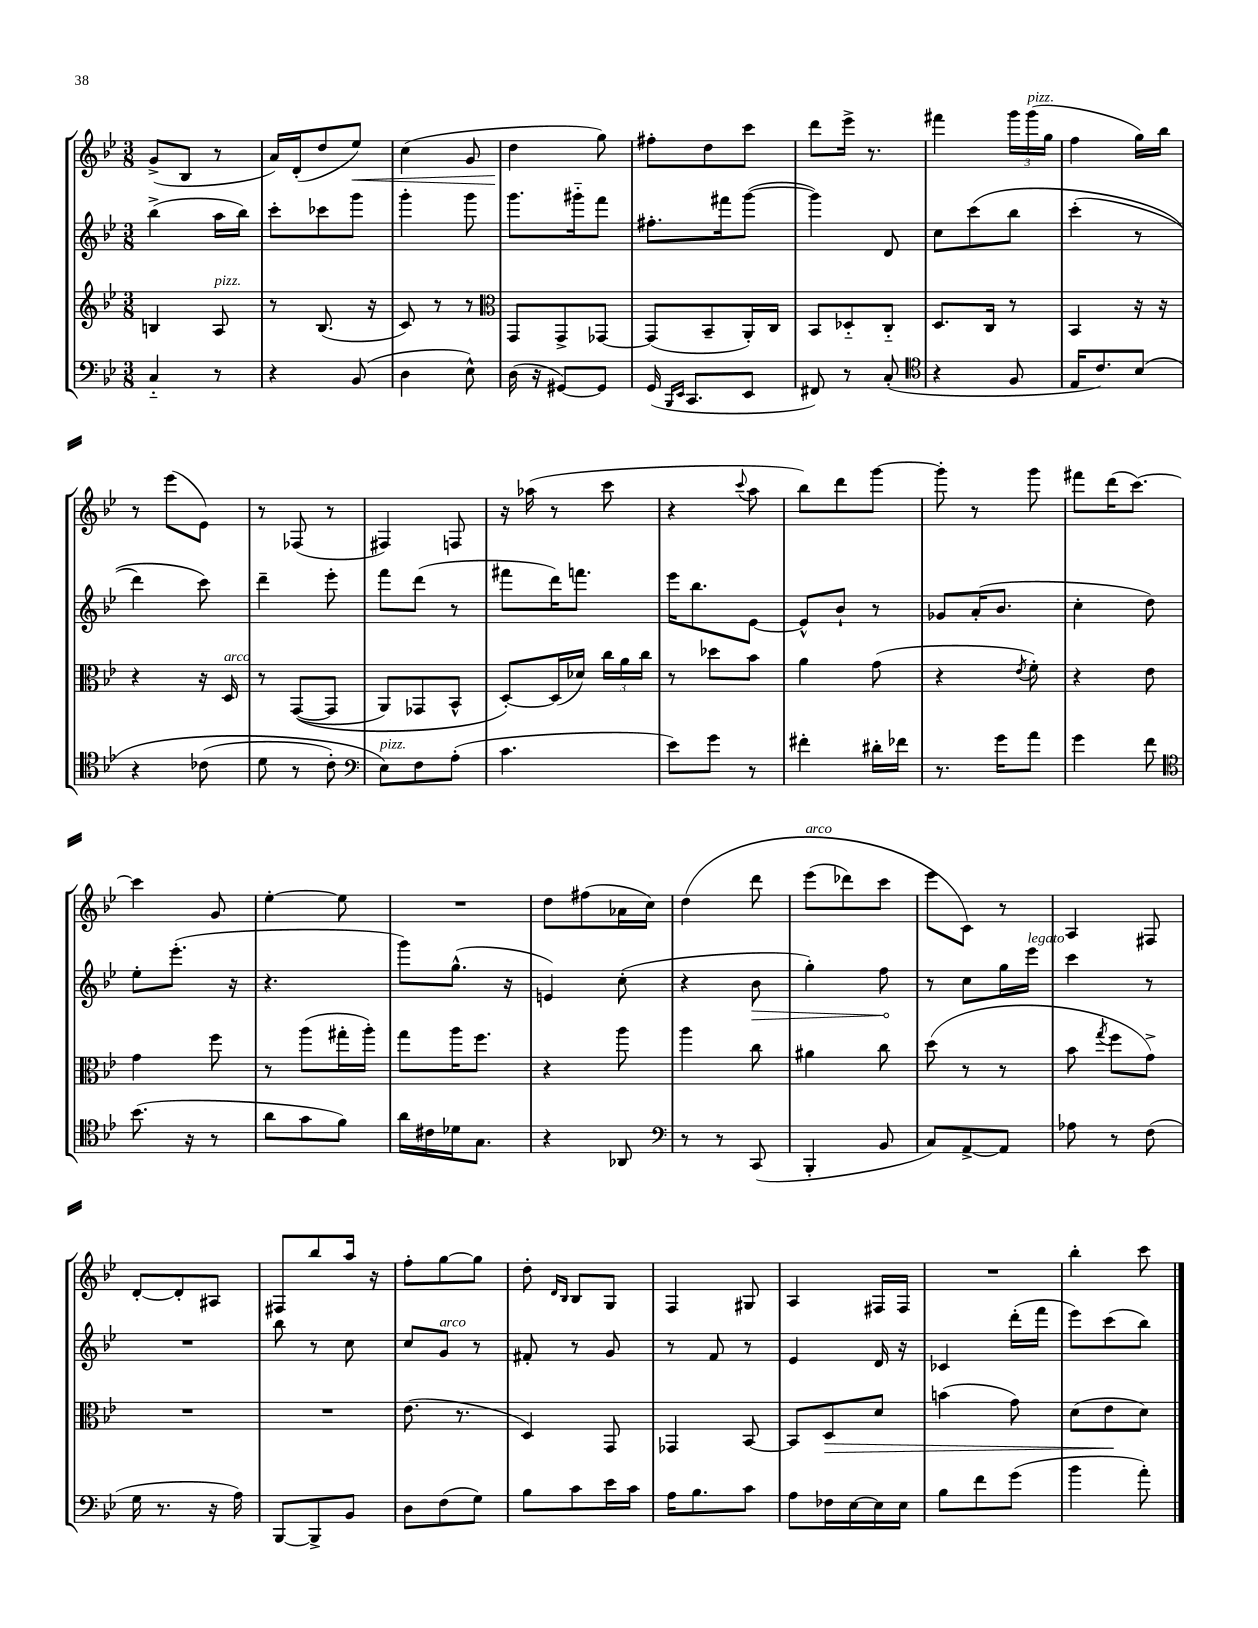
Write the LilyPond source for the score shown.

<<
\new StaffGroup <<
\new Staff = "s0" {
    \clef treble \key bes \major \numericTimeSignature \time 3/8
    \autoBeamOff g'8[->( bes8] r8 |
    a'16[) d'16-.( d''8 ees''8]\<) |
    c''4( g'8 |
    d''4\! g''8) |
    fis''8[-. d''8 c'''8] |
    d'''8[ ees'''16]-> r8. |
    fis'''4 \tuplet 3/2 { g'''16[ g'''16^\markup { \italic "pizz." }( g''16] } |
    f''4 g''16[) bes''16] |
    r8 ees'''8[( ees'8]) |
    r8 fes8( r8 |
    fis4) f8 |
    r16 aes''16( r8 c'''8 |
    r4 \appoggiatura { c'''8 } a''8 |
    bes''8[) d'''8 g'''8]~ |
    g'''8-. r8 g'''8 |
    fis'''8[ d'''16( c'''8.]~) |
    c'''4 g'8 |
    ees''4~-. ees''8 |
    R4. |
    d''8[ fis''8( aes'16 c''16]) |
    d''4\( d'''8 |
    ees'''8[^\markup { \italic "arco" }( des'''8) c'''8] |
    ees'''8[ c'8]\) r8 |
    a4 fis8 |
    d'8[~-. d'8-. ais8] |
    fis8[ bes''8 a''16] r16 |
    f''8[-. g''8~ g''8] |
    d''8-. \grace { d'16[ bes16] } bes8[ g8] |
    f4 gis8 |
    a4 fis16[ fis16] |
    R4. |
    bes''4-. c'''8 \bar "|." |
}
\new Staff = "s1" {
    \clef treble \key bes \major \numericTimeSignature \time 3/8
    \autoBeamOff bes''4->( a''16[ bes''16]) |
    c'''8[-. ces'''8 g'''8] |
    g'''4-. g'''8 |
    g'''8.[ gis'''16-_ f'''8] |
    fis''8.[-. fis'''16 g'''8]~( |
    g'''4) d'8 |
    c''8[ c'''8\( bes''8] |
    c'''4-.( r8 |
    d'''4) c'''8\) |
    d'''4-- ees'''8-. |
    f'''8[ d'''8]( r8 |
    fis'''8[ d'''16) f'''8.] |
    ees'''16[ bes''8. ees'8]~ |
    ees'8[-^ bes'8]-! r8 |
    ges'8[ a'16-.( bes'8.] |
    c''4-. d''8) |
    ees''8[-. ees'''8.]-.( r16 |
    r4. |
    g'''8[) g''8.]-^( r16 |
    e'4) c''8-.( |
    r4 \once \override Hairpin.circled-tip = ##t bes'8\> |
    g''4-.) f''8\! |
    r8 c''8[ g''16 ees'''16]^\markup { \italic "legato" } |
    c'''4 r8 |
    R4. |
    bes''8 r8 c''8 |
    c''8[ g'8]^\markup { \italic "arco" } r8 |
    fis'8-. r8 g'8 |
    r8 f'8 r8 |
    ees'4 d'16 r16 |
    ces'4 d'''16[-.( f'''16] |
    ees'''8[) c'''8( bes''8]) \bar "|." |
}
\new Staff = "s2" {
    \clef treble \key bes \major \numericTimeSignature \time 3/8
    \autoBeamOff b4 a8^\markup { \italic "pizz." } |
    r8 bes8.( r16 |
    c'8) r8 r8 |
    \clef alto g,8[ g,8-> ges,8]~ |
    ges,8[( bes,8-- a,16-.) c16] |
    bes,8[ des8-_ c8]-_ |
    d8.[ c16] r8 |
    bes,4 r16 r16 |
    r4 r16 d16^\markup { \italic "arco" } |
    r8 g,8[~(\( g,8] |
    a,8[) ges,8 bes,8]-^ |
    d8[~-.\) d16( des'16]) \tuplet 3/2 { c''16[ a'16 c''16] } |
    r8 des''8[ bes'8] |
    a'4 g'8( |
    r4 \acciaccatura { ees'8 } f'8-.) |
    r4 ees'8 |
    g'4 f''8 |
    r8 a''8[( gis''16-. a''16]-.) |
    g''8[ a''16 f''8.] |
    r4 a''8 |
    a''4 c''8 |
    ais'4 c''8 |
    d''8( r8 r8 |
    bes'8 \acciaccatura { g''8 } f''8[ g'8]->) |
    R4. |
    R4. |
    ees'8.( r8. |
    d4) g,8 |
    ges,4 bes,8~ |
    bes,8[ d8\> d'8] |
    b'4( g'8) |
    d'8[( ees'8\! d'8]) \bar "|." |
}
\new Staff = "s3" {
    \clef bass \key bes \major \numericTimeSignature \time 3/8
    \autoBeamOff c4-_ r8 |
    r4 bes,8( |
    d4 ees8-^) |
    d16( r16 gis,8[~) gis,8] |
    g,16( \grace { bes,,16[ ees,16] } c,8.[ ees,8] |
    fis,8) r8 c8-.( |
    \clef tenor r4 f8 |
    ees16[ c'8.) bes8]\( |
    r4 ces'8( |
    d'8 r8 c'8-.) |
    \clef bass ees8[^\markup { \italic "pizz." }\) f8 a8]-.( |
    c'4. |
    ees'8[) g'8] r8 |
    fis'4-. dis'16[-. fes'16] |
    r8. g'16[ a'8] |
    g'4 f'8 |
    \clef tenor bes'8.( r16 r8 |
    a'8[ g'8 f'8]) |
    a'16[ cis'16 des'16 g8.] |
    r4 aes,8 |
    \clef bass r8 r8 c,8( |
    bes,,4-. bes,8 |
    c8[) a,8~-> a,8] |
    aes8 r8 f8( |
    g16 r8. r16 a16) |
    bes,,8[~ bes,,8-> bes,8] |
    d8[ f8( g8]) |
    bes8[ c'8 ees'16 c'16] |
    a16[ bes8. c'8] |
    a8[ fes16 ees16~ ees16 ees16] |
    bes8[ f'8 g'8]( |
    bes'4 a'8-.) \bar "|." |
}
>>
>>
\layout { \context { \Score \remove "Bar_number_engraver" } }
